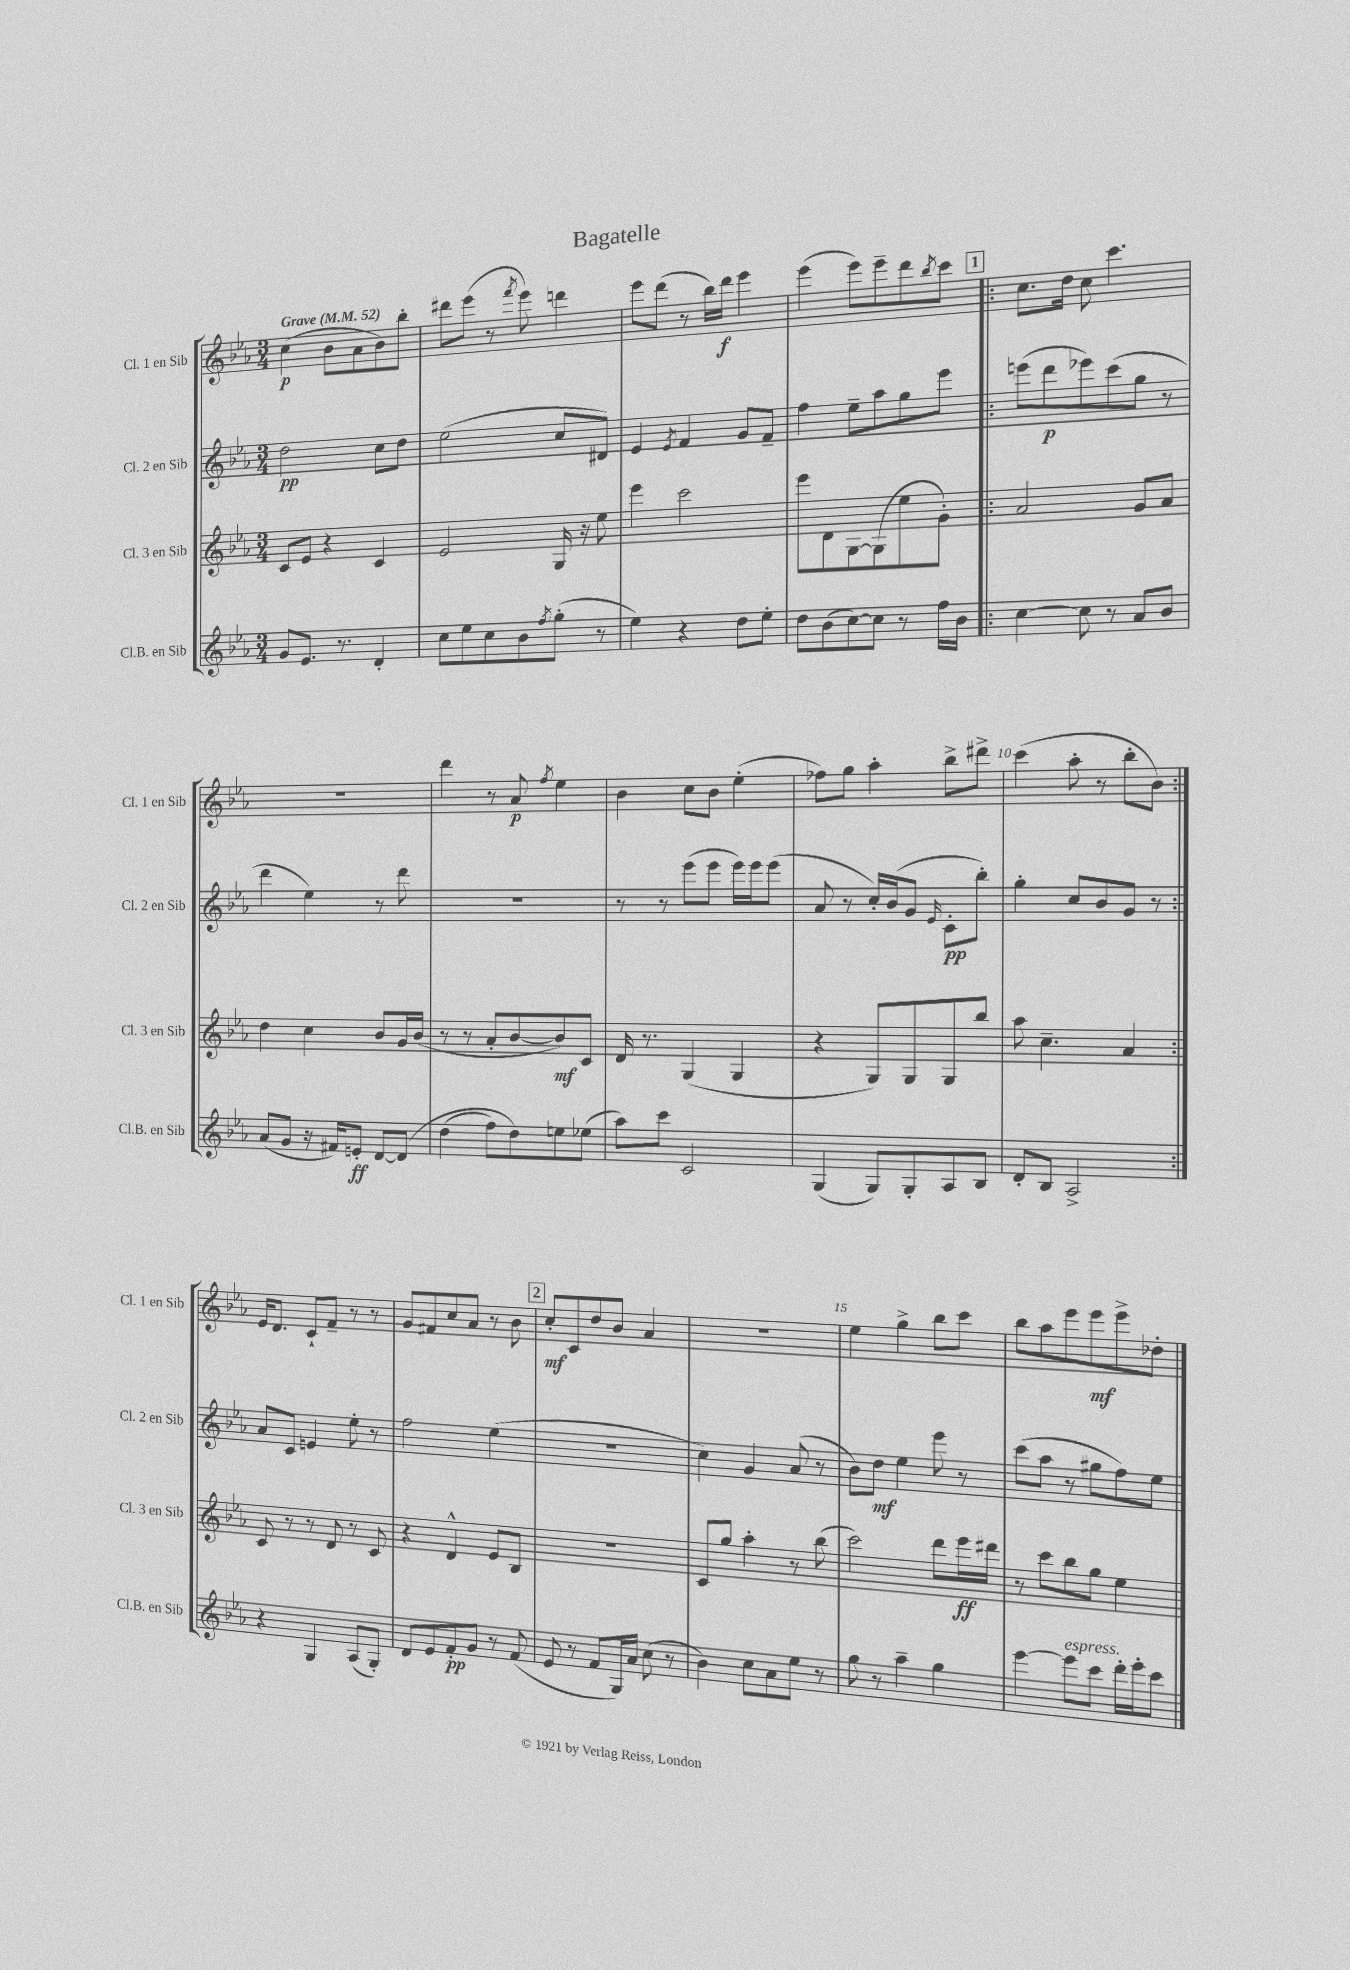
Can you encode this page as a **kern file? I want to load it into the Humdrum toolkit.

**kern	**kern	**kern	**kern
*staff4	*staff3	*staff2	*staff1
*clefG2	*clefG2	*clefG2	*clefG2
*k[b-e-a-]	*k[b-e-a-]	*k[b-e-a-]	*k[b-e-a-]
*M3/4	*M3/4	*M3/4	*M3/4
*MM52	*MM52	*MM52	*MM52
8g/L	8c/L	2dd\	(4cc\
8.e-/J	8e-/J	.	.
.	4r	.	8b-\L
8.r	.	.	.
.	.	.	8a-\
4d'/	4c/	8cc\L	8b-\)
.	.	8dd\J	8bb-'\J
=	=	=	=
8cc\L	2e-/	(2ee-\	8ddd#\L
8ee-\	.	.	(8eee-\J
8cc\	.	.	8r
.	.	.	8qfff/
8b-\	.	.	8eee-\)
8qff/	.	.	.
(8gg'\J	16G/	8cc/L	4ddd\
.	16r	.	.
8r	8ee-\	8d#/J)	.
=	=	=	=
4ee-\)	4eee-\	4e-/	8eee-\L
.	.	.	(8ddd\J
.	.	8qe-/	.
4r	2ccc\	4f/	8r
.	.	.	16bb-\LL)
.	.	.	16ddd\JJ
8dd\L	.	8g/L	4eee-\
8ee-'\J	.	8f~/J	.
=	=	=	=
8dd\L	8eee-\L	4ff\	(4eee-\
(8b-\	8d\	.	.
[8cc\)	[8G\	8ee-~\L	8eee-\L)
8cc\]J	(8G\]	8aa-\	8eee-~\
8r	8ee-\	8gg\	8ddd\
.	.	.	8qbb-/
16ff\LL	8g'\J)	8eee-\J	8ccc\J
16b-\JJ	.	.	.
=!|:	=!|:	=!|:	=!|:
[4cc\	2a-/	(8eee\L	8.cc\L
.	.	8ddd\	.
.	.	.	16dd\Jk
8cc\]	.	8eee-\)	8cc\
8r	.	(8ccc\	4.ccc\
8a-/L	8g/L	8gg\J	.
8b-/J	8a-/J	8r	.
=	=	=	=
(8a-/L	4dd\	4ddd\	2.r
8g/J	.	.	.
16r	4cc\	4ee-\)	.
16f#/LK)	.	.	.
8e'/J	.	.	.
[8d/L	8b-/L	8r	.
&(8d/]J	16g/L	8ddd\	.
.	(16b-/JJ	.	.
=	=	=	=
(4dd\	8r	2.r	4ddd\
.	8r	.	.
8ff\L)	8a-'/L	.	8r
8dd\&)	[8b-/	.	8a-/
.	.	.	8qff/
8ee\	8b-/])	.	4ee-\
(8ee-\J	8c/J	.	.
=	=	=	=
8aa-\L)	16d/	8r	4b-\
.	8.r	.	.
8ccc\J	.	8r	.
2c/	(4G/	(8eee-\L	8cc\L
.	.	8eee-\J	8b-\J
.	4G/	16eee-\LL)	(4ee-'\
.	.	16eee-\J	.
.	.	(8eee-\J	.
=	=	=	=
(4G/	4r	8a-/	8ff-\L)
.	.	8r	8gg\J
8G/L)	8G/L)	16cc'/LL)	4aa-'\
.	.	(16b-/J	.
8G'/	8G/	8g/J	.
.	.	16qqe-/	.
8A-/	8G/	8c'\L	8bb-^\L
8B-/J	8bb-/J	8bb-'\J)	8ddd#^\J
=	=	=	=
8d'/L	8aa-\	4gg'\	(4ccc\
8B-/J	4.cc~\	.	.
2A-^/	.	8cc/L	8aa-'\
.	.	8b-/	8r
.	4a-/	8g/J	8bb-'\L
.	.	8r	8b-\J)
=:|!	=:|!	=:|!	=:|!
4r	8c/	8a-/L	16e-/LK
.	.	.	8.d/J
.	8r	8c/J	.
4G/	8r	4e/	8c`/L
.	8d/	.	8f~/J
(8A-/L	8r	8ee-'\	8r
8G'/J)	8c/	8r	8r
=	=	=	=
8d/L	4r	2ff\	8g/L
8e-/	.	.	8f#/
8f'/	4d^^/	.	8cc/
8g/J	.	.	8a-/J
8r	8e-/L	(4ee-\	8r
(8f/	8B-/J	.	8b-\
=	=	=	=
8e-/	2.r	2.r	8cc'/L
8r	.	.	8c/
8f/L	.	.	8dd/
16G/L)	.	.	8b-/J
16a-/JJ	.	.	.
(8cc\	.	.	4a-/
8r	.	.	.
=	=	=	=
4b-\)	8c/L	4cc\)	2.r
.	8gg/J	.	.
8cc\L	4aa-'\	4g/	.
8a-\	.	.	.
8ee-\J	8r	(8a-/	.
8r	(8bb-\	8r	.
=	=	=	=
8gg\	2ccc\)	8b-\L)	4ee-\
8r	.	8dd\J	.
4aa-~\	.	4ee-\	4gg^\
4gg\	8ddd\L	8eee-\	8bb-\L
.	16eee-\L	8r	8ccc\J
.	16ddd#\JJ	.	.
=	=	=	=
[4eee-\	8r	(8ccc\L	8bb-\L
.	8ccc\L	8aa-\J	8aa-\
8eee-\]L	8bb-\	8r	8eee-\
8ccc\J	8gg\J	8gg#\L	8eee-\
16ddd'\LL	4ee-\	8ff\)	8eee-^\
16eee-'\J	.	.	.
8ccc\J	.	8ee-\J	8dd-'\J
==	==	==	==
*-	*-	*-	*-
